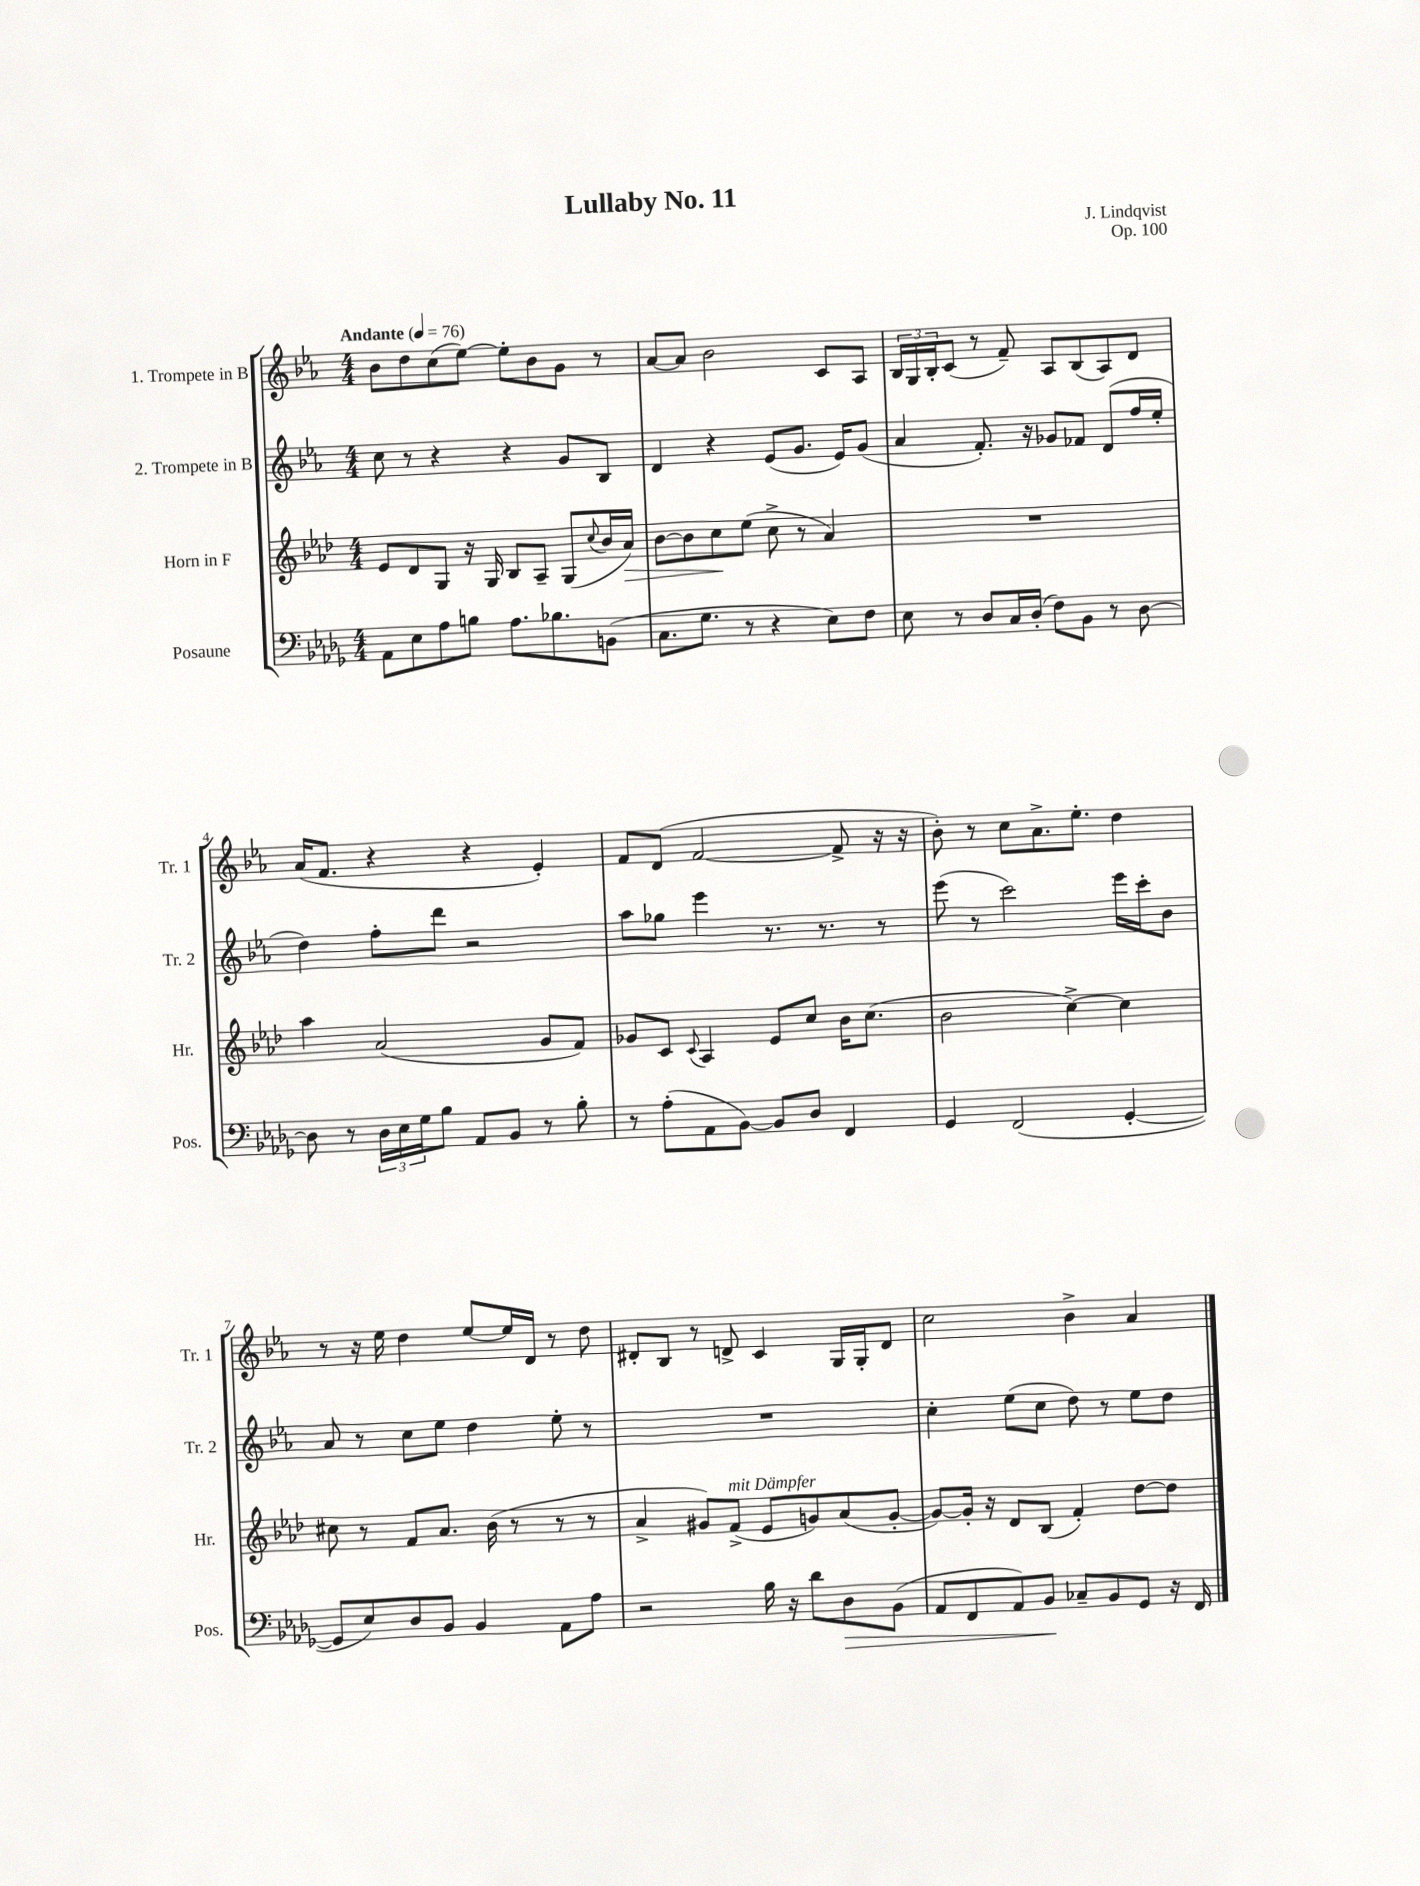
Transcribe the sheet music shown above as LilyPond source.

\header { title = "Lullaby No. 11" composer = "J. Lindqvist" opus = "Op. 100" }
<<
\new StaffGroup <<
\new Staff = "s0" \with { instrumentName = "1. Trompete in B" shortInstrumentName = "Tr. 1" } {
    \clef treble \key ees \major \numericTimeSignature \time 4/4 \tempo "Andante" 4 = 76
    bes'8 d''8 c''8( ees''8~) ees''8-. bes'8 g'8 r8 |
    aes'8~ aes'8 bes'2 c'8 aes8 |
    \tuplet 3/2 { bes16 g16 bes16-. } c'8( r8 f'8--) aes8 bes8( aes8) d'8 |
    aes'16( f'8. r4 r4 ees'4-.) |
    f'8 d'8( f'2~ f'8-> r16 r16 |
    bes'8-.) r8 c''8 aes'8.-> ees''8.-. d''4 |
    r8 r16 ees''16 d''4 ees''8~ ees''16 d'16 r8 d''8 |
    dis'8-. bes8 r8 d'8-> c'4 g16 g16-. d'8 |
    c''2 bes'4-> aes'4 \bar "|." |
}
\new Staff = "s1" \with { instrumentName = "2. Trompete in B" shortInstrumentName = "Tr. 2" } {
    \clef treble \key ees \major \numericTimeSignature \time 4/4
    c''8 r8 r4 r4 g'8 bes8 |
    d'4 r4 ees'8( g'8. ees'16) g'8( |
    aes'4 f'8.-.) r16 ges'8 fes'8 d'8( f''16 ees''16-. |
    d''4) f''8-. d'''8 r2 |
    aes''8 ges''8 ees'''4 r8. r8. r8 |
    ees'''8( r8 c'''2) ees'''16 c'''16-. bes'8 |
    aes'8 r8 c''8 ees''8 d''4 ees''8-. r8 |
    R1 |
    c''4-. ees''8( c''8 d''8) r8 ees''8 d''8 \bar "|." |
}
\new Staff = "s2" \with { instrumentName = "Horn in F" shortInstrumentName = "Hr." } {
    \clef treble \key aes \major \numericTimeSignature \time 4/4
    ees'8 des'8 g8 r16 g16 bes8 aes8-- g8( \appoggiatura { c''8 } bes'16 aes'16\>) |
    bes'8~ bes'8 c''8\! ees''8( c''8-> r8 aes'4) |
    R1 |
    aes''4 aes'2( g'8 f'8) |
    ges'8 c'8 \appoggiatura { c'8 } aes4 ees'8 c''8 bes'16 c''8.( |
    bes'2 c''4~->) c''4 |
    cis''8 r8 f'8 aes'8. bes'16( r8 r8 r8 |
    aes'4-> gis'8) f'8->^\markup { \italic "mit Dämpfer" }( ees'8 g'8) aes'8( g'8~-. |
    g'8~) g'16-. r16 des'8 bes8( f'4-.) des''8~ des''8 \bar "|." |
}
\new Staff = "s3" \with { instrumentName = "Posaune" shortInstrumentName = "Pos." } {
    \clef bass \key des \major \numericTimeSignature \time 4/4
    aes,8 ees8 aes8 b8 aes8. bes8. b,8( |
    c8. ges8. r8 r4 ees8) f8 |
    ees8 r8 des8 c16 des16-.( f8) bes,8 r8 des8~ |
    des8 r8 \tuplet 3/2 { des16 ees16 ges16 } bes8 aes,8 bes,8 r8 bes8-. |
    r8 aes8-.( aes,8 bes,8~) bes,8 des8 f,4 |
    ges,4 f,2( ges,4~-. |
    ges,8 ees8) des8 bes,8 bes,4 aes,8 aes8 |
    r2 bes16 r16 des'8 des8\> bes,8( |
    aes,8 f,8 aes,8) bes,8\! ces8-- bes,8 ges,8 r16 f,16 \bar "|." |
}
>>
>>
